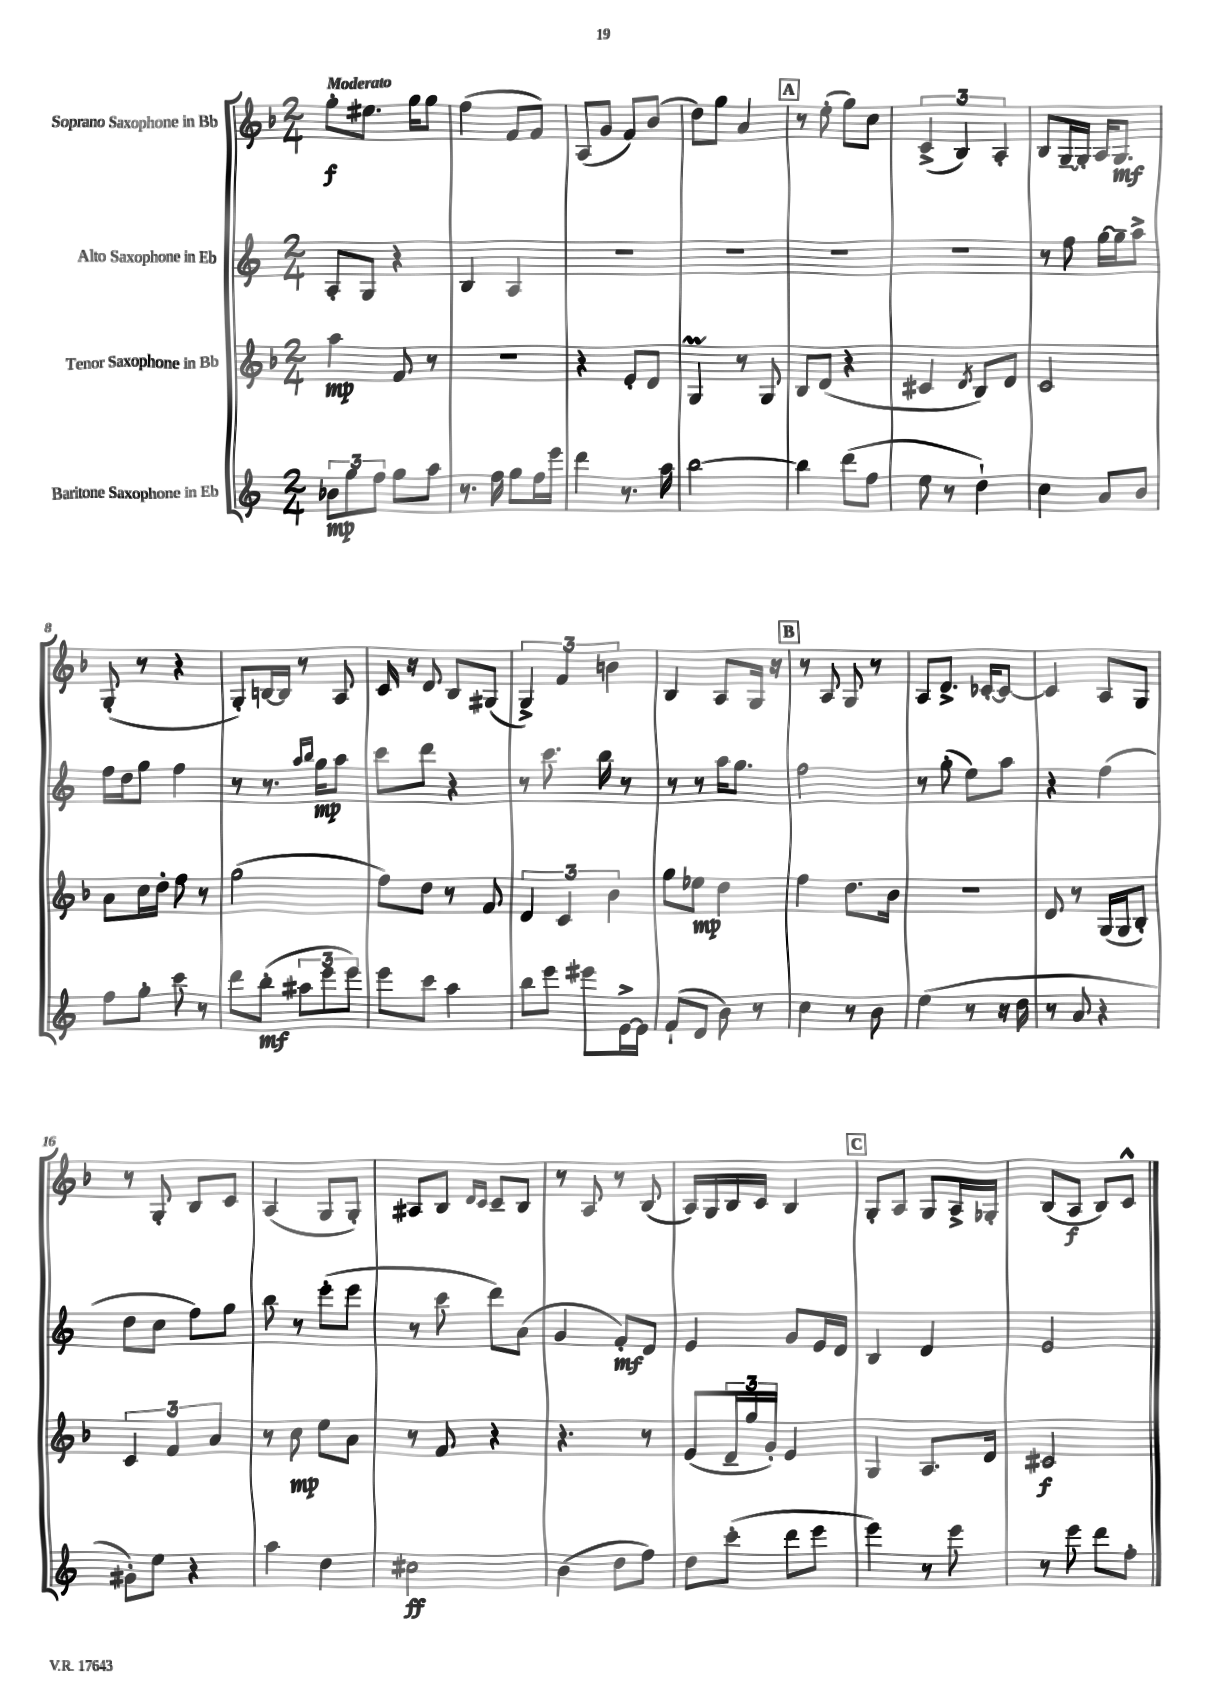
<<
\new StaffGroup <<
\new Staff = "s0" \with { instrumentName = "Soprano Saxophone in Bb" } {
    \clef treble \key f \major \numericTimeSignature \time 2/4 \tempo "Moderato"
    g''8-.\f eis''8. g''16 g''8 |
    f''4( f'8 f'8) |
    a8( g'8 f'8) bes'8( |
    d''8) g''8 a'4 |
    \mark \markup { \box "A" } r8 e''8-.( g''8) c''8 |
    \tuplet 3/2 { c'4->( bes4) a4-. } |
    bes8 g16~-- g16-. a16 g8.\mf |
    g8-.( r8 r4 |
    g8-.) b16~ b16 r8 a8 |
    c'16 r16 d'8 bes8 gis8( |
    \tuplet 3/2 { g4->) f'4 b'4 } |
    bes4 a8 g16 r16 |
    \mark \markup { \box "B" } r8 a8 g8 r8 |
    a8 d'8.-> ces'16~-. ces'8~ |
    ces'4 a8 g8 |
    r8 g8-. bes8 c'8 |
    a4( g8 g8-.) |
    ais8 bes8 \grace { d'16 c'16 } c'8-- bes8 |
    r8 a8 r8 bes8( |
    a16) g16 bes16 c'16 bes4 |
    \mark \markup { \box "C" } g8-. a8 g8 a16-> ges16-. |
    bes8( a8\f bes8) c'8-^ \bar "|." |
}
\new Staff = "s1" \with { instrumentName = "Alto Saxophone in Eb" } {
    \clef treble \key c \major \numericTimeSignature \time 2/4
    a8-. g8 r4 |
    b4 a4 |
    R2 |
    R2 |
    \mark \markup { \box "A" } R2 |
    R2 |
    r8 f''8 g''16~ g''16-- a''8-> |
    f''16 d''16 g''8 f''4 |
    r8 r8. \grace { a''16 b''16 } g''16\mp a''8 |
    c'''8 d'''8 r4 |
    r8 c'''8. b''16 r8 |
    r8 r8 a''16 g''8. |
    \mark \markup { \box "B" } f''2 |
    r8 g''8-.( e''8) a''8 |
    r4 f''4( |
    d''8 c''8 f''8) g''8 |
    b''8 r8 e'''8-.( e'''8 |
    r8 c'''8 d'''8) a'8( |
    g'4 f'8-.\mf) d'8 |
    e'4 g'8 e'16 d'16 |
    \mark \markup { \box "C" } b4 d'4 |
    e'2 \bar "|." |
}
\new Staff = "s2" \with { instrumentName = "Tenor Saxophone in Bb" } {
    \clef treble \key f \major \numericTimeSignature \time 2/4
    a''4\mp f'8 r8 |
    r2 |
    r4 e'8-. d'8 |
    g4\prall r8 g8 |
    \mark \markup { \box "A" } bes8 d'8( r4 |
    cis'4 \acciaccatura { d'8 } bes8) d'8 |
    c'2 |
    a'8 c''16 d''16-. f''8 r8 |
    g''2( |
    f''8) d''8 r8 f'8 |
    \tuplet 3/2 { d'4 c'4 bes'4 } |
    g''8 ees''8\mp d''4 |
    \mark \markup { \box "B" } f''4 d''8. bes'16 |
    r2 |
    d'8 r8 g16( g16 bes8-.) |
    \tuplet 3/2 { c'4 f'4 a'4 } |
    r8 c''8\mp e''8 a'8 |
    r8 f'8 r4 |
    r4. r8 |
    e'8( \tuplet 3/2 { d'16-- g''16 g'16-.) } e'4 |
    \mark \markup { \box "C" } g4 a8. d'16 |
    cis'2\f \bar "|." |
}
\new Staff = "s3" \with { instrumentName = "Baritone Saxophone in Eb" } {
    \clef treble \key c \major \numericTimeSignature \time 2/4
    \tuplet 3/2 { bes'8\mp g''8 f''8 } g''8 a''8 |
    r8. f''16 g''8 f''16 e'''16 |
    d'''4 r8. a''16 |
    b''2~ |
    \mark \markup { \box "A" } b''4 d'''8( f''8 |
    e''8 r8 d''4-!) |
    c''4 a'8 b'8 |
    f''8 g''8-. c'''8 r8 |
    d'''8 b''8-.\mf( \tuplet 3/2 { ais''8 e'''8 e'''8) } |
    e'''8 c'''8 a''4 |
    b''8 e'''8 eis'''8 e'16~-> e'16 |
    f'8-!( d'8 b'8) r8 |
    \mark \markup { \box "B" } c''4 r8 b'8 |
    e''4( r8 r16 d''16 |
    r8 a'8 r4 |
    gis'8-.) e''8 r4 |
    a''4 d''4 |
    cis''2\ff |
    b'4( d''8 f''8) |
    d''8 c'''8-.( d'''8 e'''8 |
    \mark \markup { \box "C" } e'''4) r8 e'''8 |
    r8 e'''8 d'''8 f''8-. \bar "|." |
}
>>
>>
